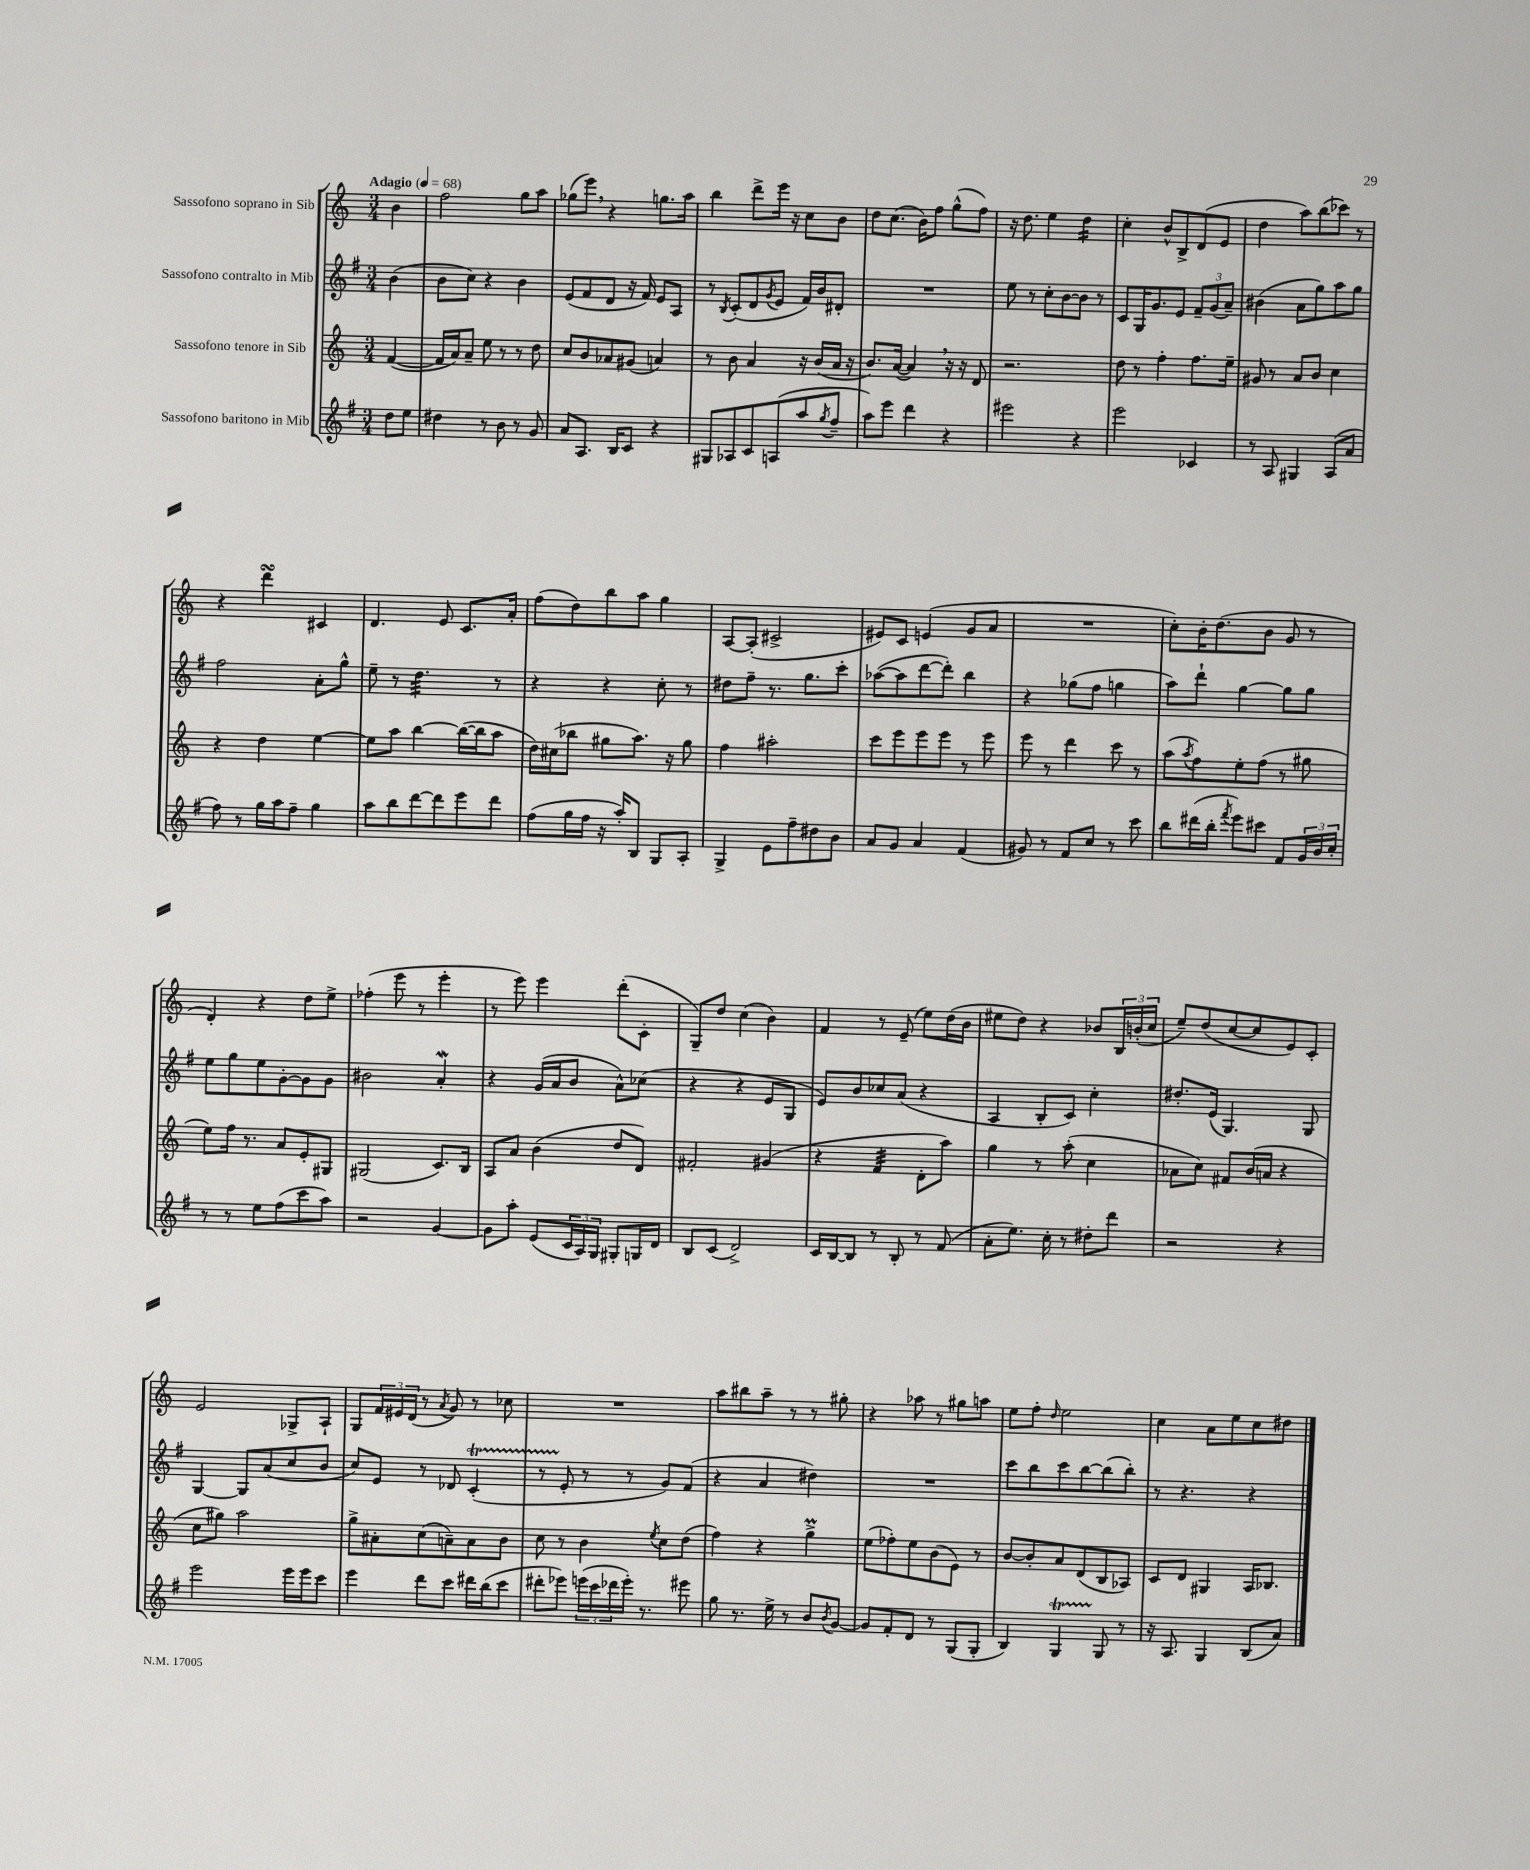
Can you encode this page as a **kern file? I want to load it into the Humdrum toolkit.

**kern	**kern	**kern	**kern
*part4	*part3	*part2	*part1
*staff4	*staff3	*staff2	*staff1
*I"Sassofono baritono in Mib	*I"Sassofono tenore in Sib	*I"Sassofono contralto in Mib	*I"Sassofono soprano in Sib
*clefG2	*clefG2	*clefG2	*clefG2
*k[f#]	*k[]	*k[f#]	*k[]
*M3/4	*M3/4	*M3/4	*M3/4
*MM68	*MM68	*MM68	*MM68
=	=	=	=
!	!	!	!LO:TX:a:B:t=Adagio
8dd\L	([4f/	(4b\	4b\
8ee\J	.	.	.
=1	=1	=1	=1
4dd#X\	16f/LL]	8b\L	2ff\
.	16a/J)	.	.
.	8a~/J	8cc\J)	.
8r	8ee\	4r	.
8b\	8r	.	.
8r	8r	4b\	8gg\L
8g/	8dd\	.	8aa\J
=2	=2	=2	=2
8a/L	8cc/L	(8e/L	(8gg-X\L
8.A/J	8b/	8f#/	8eee,\J)
.	8a-X/	8d/J	4r
16B/KL	.	.	.
8c/J	(8g#X/J	16r	.
.	.	16f#/)	.
4r	4an/)	8e/L	8.ggn\L
.	.	8A/J	.
.	.	.	16aa\Jk
=3	=3	=3	=3
8G#X/L	8r	8r	4bb\
.	.	8qB/	.
8A-X/	8b\	(8c'/L	.
8c/	4a/	8d/	8ddd^\L
.	.	8qg/	.
(8An/	.	8e/J	16eee\Jk
.	.	.	16r
8aa/	16r	16f#/LL)	8cc\L
.	(16b/LL	16b/J	.
8qgg/	.	.	.
8ff#~/J	16a/JJ	8d#X'/J	8b\J
.	16r	.	.
=4	=4	=4	=4
8aa\L)	8.b/L)	2.r	8dd\L
8eee\J	.	.	(8.cc\J
.	([16a/Jk	.	.
4ddd\	4a,/])	.	.
.	.	.	16b\KL)
.	.	.	8ff\J
4r	16r	.	(8gg^^\L
.	16r	.	.
.	8d/	.	8ff\J)
=5	=5	=5	=5
2eee#X\	2.r	8ee\	16r
.	.	.	8.dd\
.	.	8r	.
.	.	8cc'\L	4ee\
.	.	[8b\	.
*	*	*	*tremolo
4r	.	8b\J]	16dd\LL
.	.	.	16dd\
.	.	8r	16dd\
.	.	.	16dd\JJ
*	*	*	*Xtremolo
=6	=6	=6	=6
2eee\	8dd\	8c/L	4cc'\
.	8r	16G/K	.
.	.	8.g/	.
.	4ff'\	.	8b^^/L
.	.	8e/J	8B^/
4c-X/	8.ff\L	12f#~/L	(8d/
.	.	(12g/	.
.	.	.	8e/J
.	.	12a~/J)	.
.	16ee~\Jk	.	.
=7	=7	=7	=7
8r	8g#X/	(4b#X\	4dd\
8A/	8r	.	.
4G#X/	8a/L	8a\L	8aa\L)
.	8b/J	8gg\)	(8bb\
(8A/L	4cc\	8aa\	8ccc-X\J)
8a/J	.	8gg\J	8r
!!LO:LB:g=z
=8	=8	=8	=8
8ff#\)	4r	2ff#\	4r
8r	.	.	.
16gg\LL	4dd\	.	4dddsSSS\
16aa\J	.	.	.
8ff#~\J	.	.	.
4gg\	[4ee\	8a'\L	4c#X/
.	.	8gg^^\J	.
=9	=9	=9	=9
8aa\L	8ee\L]	8ee~\	4.d/
8bb\	8aa\J	8r	.
*	*	*tremolo	*
[8ddd\	[4bb\	32dd\LLL	.
.	.	32dd\	.
.	.	32dd\	.
.	.	32dd\	.
8ddd\]	.	32dd\	8e/
.	.	32dd\	.
.	.	32dd\	.
.	.	32dd\	.
8eee\	(16bb\LL_	32dd\	8.c/L
.	.	32dd\	.
.	16bb\J]	32dd\	.
.	.	32dd\JJJ	.
*	*	*Xtremolo	*
8ddd\J	8aa\J	8r	.
.	.	.	16a'/Jk
=10	=10	=10	=10
(8ff#\L	16dd\LL)	4r	(8ff\L
.	(16cc#X\J	.	.
16gg\L	8bb-X\J	.	8dd\)
16ff#\JJ	.	.	.
16r	8gg#X\L	4r	8bb\
16aa'/KL)	.	.	.
8B/J	8.aa\J)	.	8aa\J
8G/L	.	8cc'\	4gg\
.	16r	.	.
8A'/J	8gg#\	8r	.
=11	=11	=11	=11
4G^/	4ff\	8dd#X\L	[8A/L
.	.	8ff#~\J	(8A'/J]
8e\L	2aa#X'\	8.r	2c#X^/
8ff#~\	.	.	.
.	.	8.gg\L	.
8dd#X\	.	.	.
8b\J	.	8ccc'\J	.
=12	=12	=12	=12
8a/L	8ccc\L	([8aa-X\L	8e#X/L)
8g/J	8eee\	8aa-\]	8c/J
4a/	8eee\	[8ddd\	(4en/
.	8eee\J	8ddd'\J])	.
(4f#/	8r	4bb\	8g/L
.	8eee\	.	8a/J
=13	=13	=13	=13
8g#X/)	8eee\	4r	2.r
8r	8r	.	.
8f#/L	4ddd\	(8gg-X\L	.
8cc/J	.	8ff#\J	.
8r	8ccc\	4ggn\	.
8ccc\	8r	.	.
=14	=14	=14	=14
8bb\L	(8aa\L	8aa\L)	8cc'\L)
.	8qaa/	.	.
(16ddd#X\L	8ff\)	8ddd`\J	16b'\K
16bb'\JJ	.	.	(8.dd\
8qfff#/	.	.	.
8eee\L)	8ee'\	[4gg\	.
8ccc#X\J	(8ff\J	.	8b\J
8f#/L	8r	8gg\L]	8g/
24g/L	8gg#X\	8gg\J	8r
24b/	.	.	.
24cc'/JJ	.	.	.
!!LO:LB:g=z
=15	=15	=15	=15
8r	8ee\L)	8ee\L	4d'/)
8r	16ff\Jk	8gg\	.
.	8.r	.	.
8ee\L	.	8ee\	4r
(8ff#\	8a/L	[8g'\	.
8ccc\	8e'/	8g\]	8dd\L
8aa\J)	8G#X/J	8g\J	8ee^\J
=16	=16	=16	=16
2r	(2G#X/	2b#X\	(4ff-X'\
.	.	.	8eee\
.	.	.	8r
[4g/	8.c/L)	4aW'/	4eee'\
.	16B/Jk	.	.
=17	=17	=17	=17
8g\L]	8A/L	4r	8r
8aa'\J	8a/J	.	8eee\)
(8e/L	(4b\	(16g/LL	4eee\
.	.	16a/J	.
24c/L	.	8b/J	.
24A/)	.	.	.
24G/JJ	.	.	.
8G#X'/L	8dd/L	8a^^\L)	(8ddd'\L
16Gn/L	8d/J)	(8cc-X\J	8c'\J
16d/JJ	.	.	.
=18	=18	=18	=18
8B/L	2f#X'/	4r	8G~/L)
(8c/J	.	.	8dd/J
2d^/)	.	4r	(4cc\
.	(4g#X/	8e/L	4b\)
.	.	8G/J	.
=19	=19	=19	=19
16c/LL	4r	8e/L)	4f/
[16B/J	.	.	.
8B/J]	.	8b/	.
*	*tremolo	*	*
8r	32f/LLL	8cc-X/	8r
.	32f/	.	.
.	32f/	.	.
.	32f/	.	.
8B'/	32f/	(8a/J	(8e~/
.	32f/	.	.
.	32f/	.	.
.	32f/JJJ	.	.
*	*Xtremolo	*	*
8r	8d'\L	4r	8ee\L)
(8f#/	8aa\J)	.	(16dd\L
.	.	.	16b\JJ
=20	=20	=20	=20
8a'\L	4gg\	4A/	8ee#X\L
8.ee\J)	.	.	8dd\J)
.	8r	8B'/L	4r
16cc'\	.	.	.
8r	(8aa'\	8c/J)	.
8dd#X'\L	4cc\	4cc'\	8b-X/L
8ddd\J	.	.	24B/L
.	.	.	(24bn'/
.	.	.	24cc/JJ
=21	=21	=21	=21
2r	8a-X\L	8.dd#X'/L	8ee~/L)
.	8cc\J)	.	(8dd/
.	.	(16e/Jk	.
.	8f#X/L	4.G/)	[8cc/
.	(16b/L	.	8cc/]
.	16an/JJ	.	.
4r	4r	.	8e/)
.	.	8G/	8c'/J
!!LO:LB:g=z
=22	=22	=22	=22
2eee\	8cc\L	[4G/	2e/
.	8gg#X\J)	.	.
.	2aa\	8G/L]	.
.	.	(8a/	.
16eee\LL	.	8cc/	8G-X^/L
16eee\J	.	.	.
8ccc\J	.	8b/J	8A`/J
=23	=23	=23	=23
4eee\	8gg^\L	8cc/L)	8G/L
.	8a#X'\	8e/J	24f/L
.	.	.	24e#X/
.	.	.	(24d/JJ
8ddd\L	(8cc\	8r	8r
.	.	.	8qa/
8ccc\J	8an~\)	8d-X/	8g/)
16ddd#X\LL	8a\	(4cT'/	8r
(16bb\J	.	.	.
8ccc\J	8b\J	.	8cc-X\
=24	=24	=24	=24
8ddd#X'\L	8cc\	8r	2.r
8eee-X\J)	8r	8e'/	.
(24eeen\LL	4b\	8r	.
24ccc\	.	.	.
24ddd-X\	.	.	.
16eee'\JJ)	.	8r	.
8.r	.	.	.
.	8qee/	.	.
.	8cc\L	8g/L)	.
8eee#X\	(8dd\J	(8f#/J	.
=25	=25	=25	=25
8gg\	4ff\)	4r	8aa\L
8.r	.	.	8bb#X\
.	4r	4a/	8aa~\J
16ee^\	.	.	.
8r	.	.	8r
8b/L	4ggM^\	4dd#X\)	8r
8qb/	.	.	.
[8g/J	.	.	8gg#X'\
=26	=26	=26	=26
8g/L]	(8ee\L	2.r	4r
8f#'/	8ff-X'\)	.	.
8d/J	8ee\	.	8aa-X\
8r	(8b\	.	8r
(8G/L	8e\J)	.	8gg#X\L
8G'/J	8r	.	8aan\J
=27	=27	=27	=27
4B/)	[8b/L	8ccc\L	8ee\L
.	8b'/]	8bb\	8ff'\J
.	.	.	16qqdd/
4GT/	8a/	8ccc\	2ee\
.	(8d/	[8bb\	.
8G/	8B/	(8bb\]	.
8r	8A-X/J)	8bb'\J)	.
=28	=28	=28	=28
16r	8c/L	8r	4cc\
8.A/	.	.	.
.	8d/J	4.r	.
4G/	4G#X/	.	8a\L
.	.	.	8ee\
(8B/L	16A/KL	4r	8cc\
.	8.B-X/J	.	.
8a/J)	.	.	8dd#X\J
==	==	==	==
*-	*-	*-	*-
